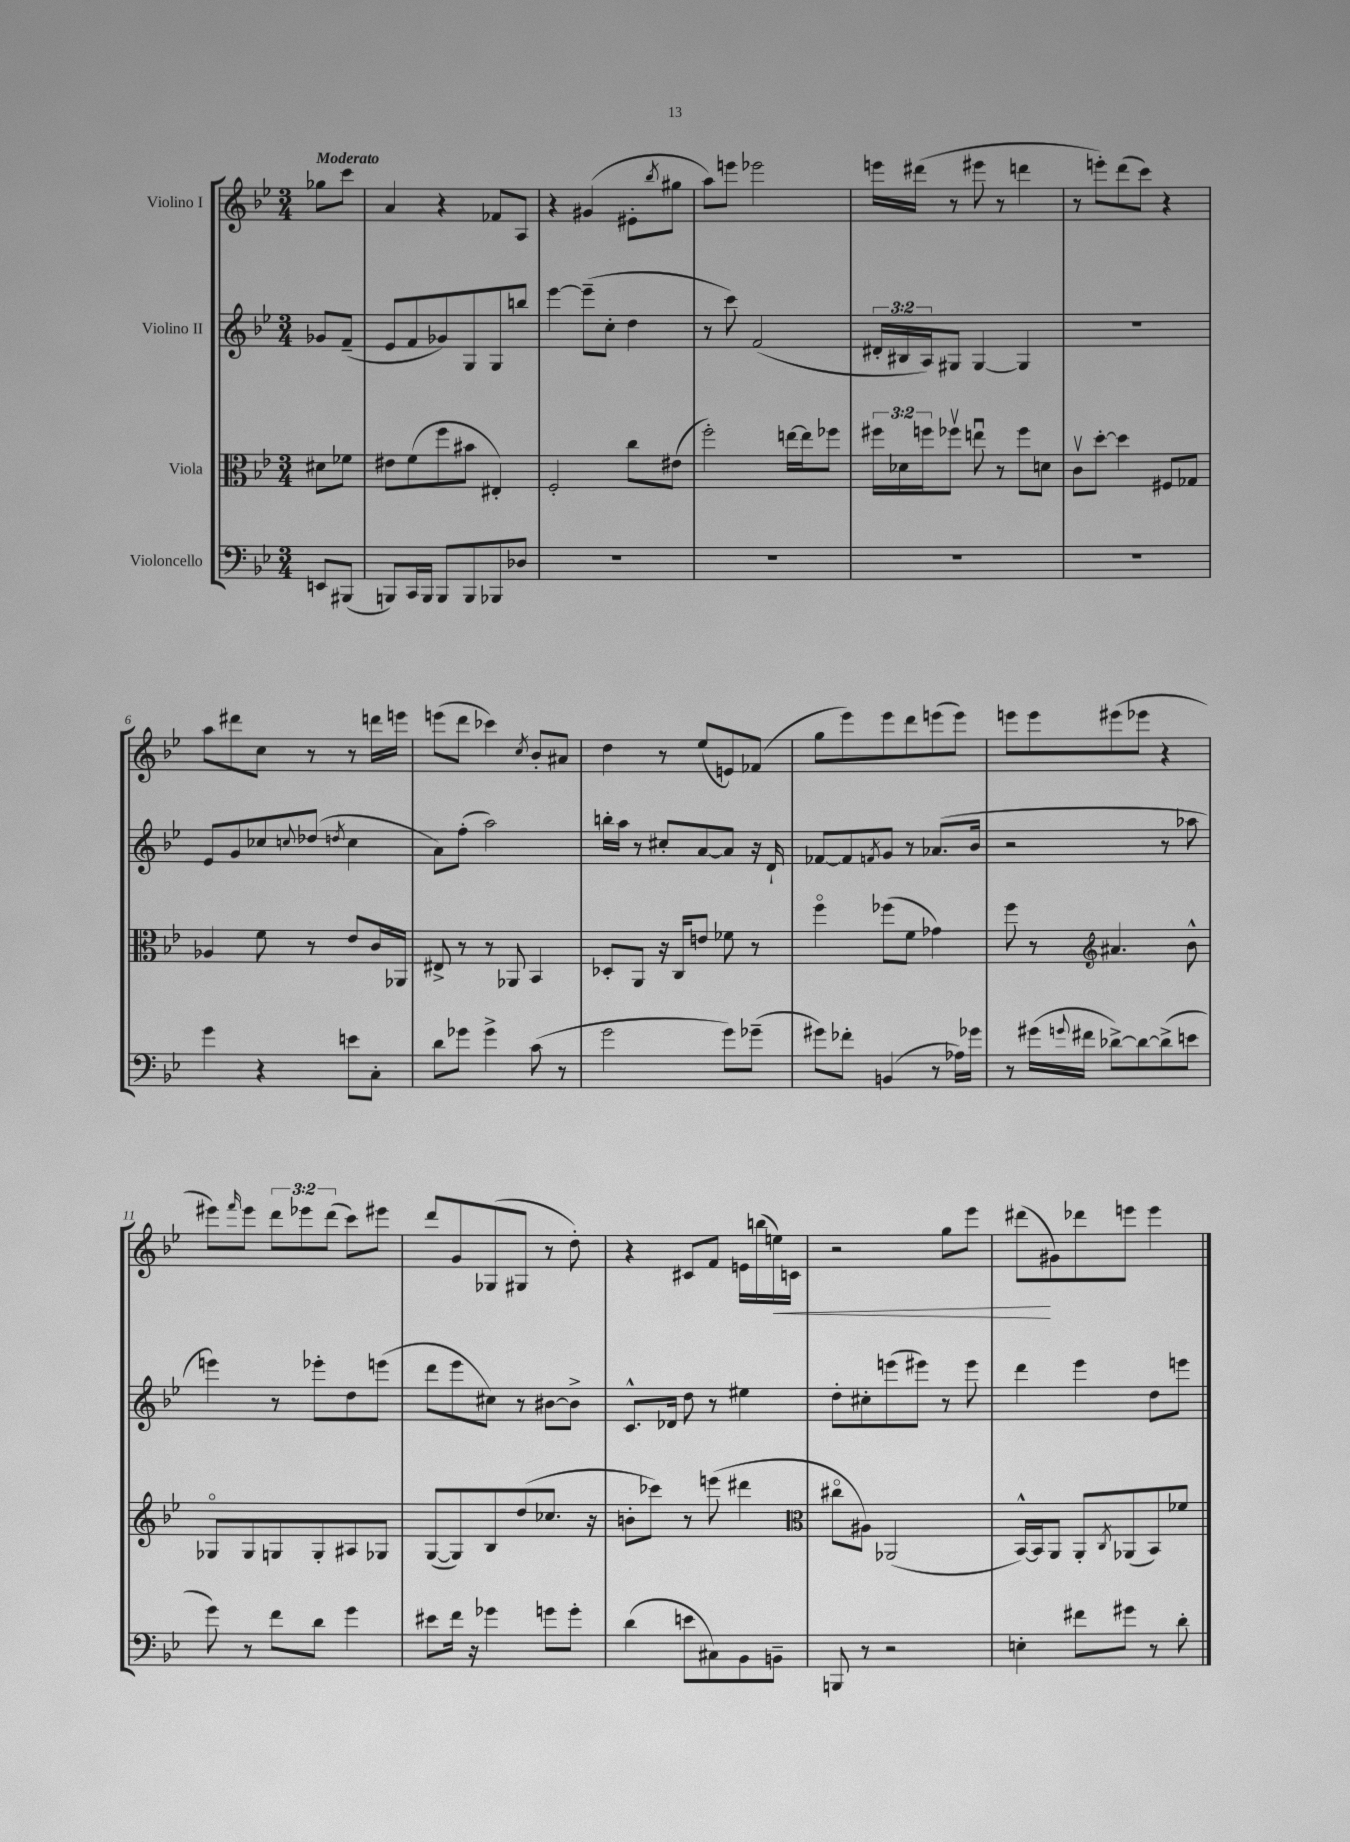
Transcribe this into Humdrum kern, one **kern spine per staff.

**kern	**kern	**kern	**kern	**dynam
*part4	*part3	*part2	*part1	*part1
*staff4	*staff3	*staff2	*staff1	*staff1
*I"Violoncello	*I"Viola	*I"Violino II	*I"Violino I	*
*clefF4	*clefC3	*clefG2	*clefG2	*
*k[b-e-]	*k[b-e-]	*k[b-e-]	*k[b-e-]	*
*M3/4	*M3/4	*M3/4	*M3/4	*
=	=	=	=	=
!	!	!	!LO:TX:a:B:t=Moderato	!
8EEn/L	8d#X\L	8g-X/L	8gg-X\L	.
(8BBB#X/J	8f-X\J	(8f~/J	8ccc\J	.
=1	=1	=1	=1	=1
8BBBn/L)	8e#X\L	8e-/L	4a/	.
16CC/L	(8f\	8f/	.	.
16BBB/JJ	.	.	.	.
8BBB/L	8ff\	8g-X/)	4r	.
8BBB/	8b#X\J	8G/	.	.
8BBB-X/	4E#X'/)	8G/	8f-X/L	.
8D-X/J	.	8bbn/J	8A/J	.
=2	=2	=2	=2	=2
2.r	2F'/	[4eee-\	4r	.
.	.	(8eee-~\L]	(4g#X/	.
.	.	8cc'\J	.	.
.	8cc\L	4dd\	8e#X'\L	.
.	.	.	8qbb-/	.
.	(8e#X\J	.	8gg#X\J	.
=3	=3	=3	=3	=3
2.r	2ff'\)	8r	8aa\L)	.
.	.	8ccc\)	8eeen\J	.
.	.	(2f/	2eee-X\	.
.	[16een\LL	.	.	.
.	16ee\J]	.	.	.
.	8ff-X\J	.	.	.
=4	=4	=4	=4	=4
2.r	24ff#X\LL	24d#X'/LL	16eeen\LL	.
.	24d-X\	24B#X/	.	.
.	.	.	(16ddd#X\JJ	.
.	24ffn\J	24A/J)	.	.
.	8ff-Xv\J	8G#X/J	8r	.
.	8eenu\	[4G#/	8eee#X\	.
.	8r	.	8r	.
.	8ff-\L	4G#/]	4dddn\	.
.	8dn\J	.	.	.
=5	=5	=5	=5	=5
2.r	8cv\L	2.r	8r	.
.	[8dd'\J	.	8eeen'\L)	.
.	4dd\]	.	(8ddd\	.
.	.	.	8ccc\J)	.
.	8F#X/L	.	4r	.
.	8G-X/J	.	.	.
!!LO:LB:g=z
=6	=6	=6	=6	=6
4g\	4A-X/	8e-/L	8aa\L	.
.	.	8g/	8ddd#X\	.
4r	8f\	8cc-X/	8cc\J	.
.	.	8qqccn/	.	.
.	8r	(8dd-X/J	8r	.
.	.	8qddn/	.	.
8en\L	8e-/L	4cc\	8r	.
8C'\J	16c/L	.	16dddn\LL	.
.	16AA-X/JJ	.	16eeen\JJ	.
=7	=7	=7	=7	=7
8d\L	8E#X^/	8a\L)	(8eeen\L	.
8g-X\J	8r	(8ff'\J	8ddd\J	.
4g-^\	8r	2aa\)	4ccc-X\)	.
.	8AA-X/	.	.	.
.	.	.	8qcc/	.
(8c\	4BB-/	.	8b-'/L	.
8r	.	.	8a#X/J	.
=8	=8	=8	=8	=8
2g\	8D-X'/L	16bbn'\LL	4dd\	.
.	.	16aa\JJ	.	.
.	8AA/J	8r	.	.
.	16r	8cc#X'/L	8r	.
.	16C/KL	.	.	.
.	8en/J	[8a/	(8ee-/L	.
8g\L)	8f-X\	8a/J]	8en/)	.
(8g-X~\J	8r	16r	(8f-X/J	.
.	.	16d`/	.	.
=9	=9	=9	=9	=9
8g#X\L)	4ff\	[8f-X/L	8gg\L	.
8f-X'\J	.	8f-/]	8eee-\)	.
.	.	8qfn/	.	.
(4BBn/	(8ff-X\L	8g/J	8eee-\	.
.	8f\J	8r	8ddd\	.
8r	4g-X\)	(8.a-X/L	(8eeen\	.
16A-X\LL)	.	.	8eee\J)	.
16g-X\JJ	.	16b-/Jk	.	.
=10	=10	=10	=10	=10
8r	8ff\	2r	8eeen\L	.
(16g#X\LL	8r	.	8eee\	.
8qqgn/	.	.	.	.
16f#X\JJ	.	.	.	.
*	*clefG2	*	*	*
[8d-X^\L)	4.a#X/	.	(8eee#X\	.
8d-\_	.	.	8eee-X\J	.
(8d-^\]	.	8r	4r	.
8en\J	8b-^^\	8aa-X\	.	.
!!LO:LB:g=z
=11	=11	=11	=11	=11
8g\)	8G-X/L	4eeen\)	8eee#X\L)	.
.	.	.	16qqfff/	.
8r	8G-/	.	8eee#\J	.
8f\L	8Gn/	8r	12ddd\L	.
.	.	.	12eee-X\	.
8d\J	8G'/	8eee-X'\L	.	.
.	.	.	(12ddd\J	.
4g\	8A#X/	8dd\	8ccc\L)	.
.	8G-X/J	(8eeen\J	8eee#X\J	.
=12	=12	=12	=12	=12
8e#X\L	([8G/L	8ddd\L	8ddd/L	.
16f\Jk	8G/])	8eee-\	8g/	.
16r	.	.	.	.
4g-X\	8B-/	8cc#X\J)	(8G-X/	.
.	(8dd/	8r	8G#X/J	.
8gn\L	8.cc-X/J	[8b#X\L	8r	.
8g'\J	.	8b#^\J]	8dd'\)	.
.	16r	.	.	.
=13	=13	=13	=13	=13
(4d\	8bn'\L	8.c^^/L	4r	.
.	8ccc-X\J)	.	.	.
.	.	16d-X/Jk	.	.
8en\L	8r	8dd\	8c#X/L	.
8C#X\)	(8eeen\	8r	8f/J	.
8BB-\	4ddd#X\	4ee#X\	16en\LL	.
.	.	.	(16bbn\	.
!	!	!	!	!LO:HP:b
8BBn~\J	.	.	16een\)	<
.	.	.	16cn\JJ	.
=14	=14	=14	=14	=14
*	*clefC3	*	*	*
8BBBn/	8cc#X\L	8dd'\L	2r	.
8r	8A#X\J)	8cc#X'\	.	.
2r	(2AA-X/	(8eeen\	.	.
.	.	8eee#X\J)	.	.
.	.	8r	8gg\L	.
.	.	8eee#\	8eee-\J	.
=15	=15	=15	=15	=15
4En'\	[16BB-^^/LL)	4ddd\	(8ddd#X\L	.
.	16BB-/J]	.	.	.
.	8AA/J	.	8g#X\)	[
8f#X\L	8AA'/L	4eee-\	8ddd-X\	.
.	8qC/	.	.	.
8g#X\J	(8AA-X/	.	8eeen\J	.
8r	8BB-/)	8dd\L	4eee\	.
8d'\	8f-X/J	8eeen\J	.	.
==	==	==	==	==
*-	*-	*-	*-	*-
